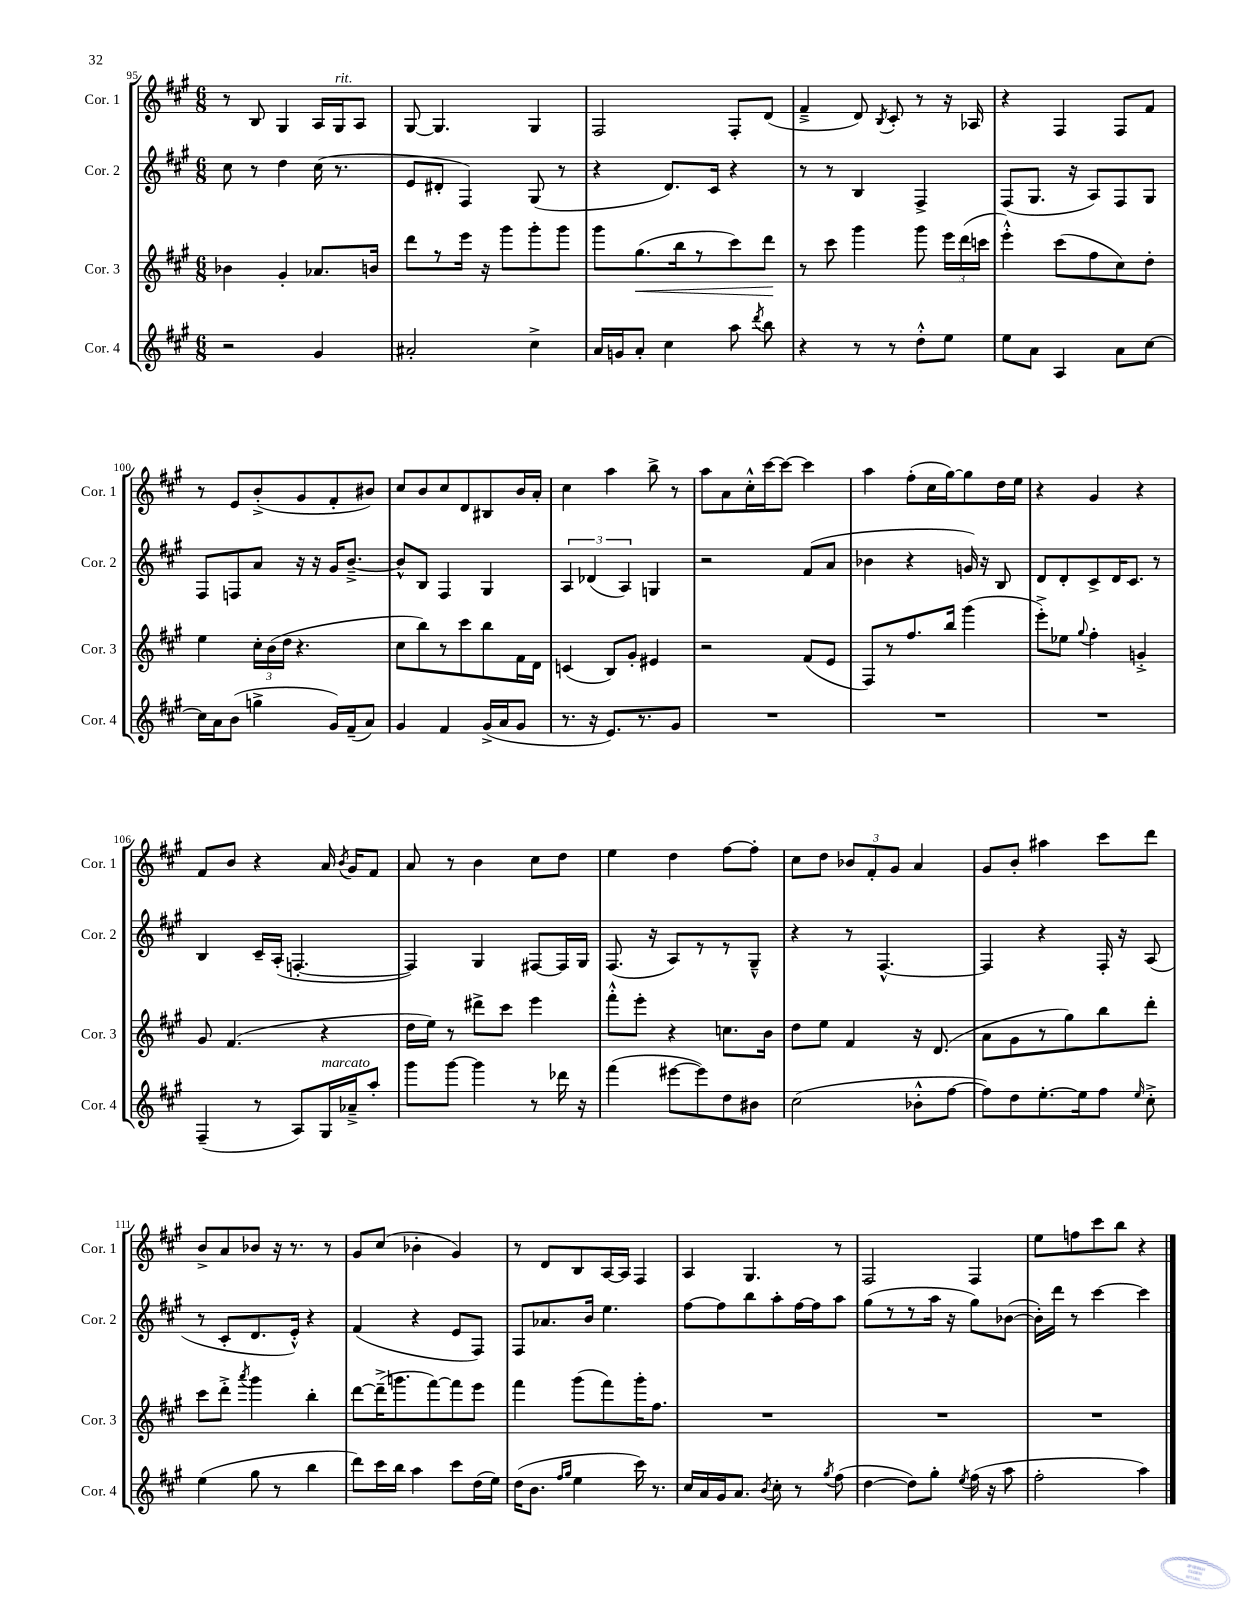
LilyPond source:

<<
\new StaffGroup <<
\new Staff = "s0" \with { instrumentName = "Cor. 1" shortInstrumentName = "Cor. 1" } {
    \clef treble \key a \major \numericTimeSignature \time 6/8
    \autoBeamOff r8 b8 gis4 a16[ gis16^\markup { \italic "rit." } a8] |
    gis8~ gis4. gis4 |
    fis2 fis8[-. d'8]( |
    fis'4---> d'8) \acciaccatura { b8 } cis'8-. r8 r16 aes16 |
    r4 fis4 fis8[ fis'8] |
    r8 e'8[ b'8-.->( gis'8 fis'8-. bis'8]) |
    cis''8[ b'8 cis''8 d'8 bis8 b'16 a'16]-. |
    cis''4 a''4 b''8-> r8 |
    a''8[ a'8 cis''16-.-^ cis'''16~ cis'''8]~ cis'''4 |
    a''4 fis''8[-.( cis''16 gis''16~) gis''8 d''16 e''16] |
    r4 gis'4 r4 |
    fis'8[ b'8] r4 a'16 \acciaccatura { b'8 } gis'16[ fis'8] |
    a'8 r8 b'4 cis''8[ d''8] |
    e''4 d''4 fis''8[~ fis''8]-. |
    cis''8[ d''8] \tuplet 3/2 { bes'8[ fis'8-. gis'8] } a'4 |
    gis'8[ b'8]-. ais''4 cis'''8[ d'''8] |
    b'8[-> a'8 bes'8] r16 r8. r8 |
    gis'8[ cis''8]( bes'4-. gis'4) |
    r8 d'8[ b8 a16~ a16] fis4 |
    a4 gis4. r8 |
    fis2 fis4 |
    e''8[ f''8 cis'''8 b''8] r4 \bar "|." |
}
\new Staff = "s1" \with { instrumentName = "Cor. 2" shortInstrumentName = "Cor. 2" } {
    \clef treble \key a \major \numericTimeSignature \time 6/8
    \autoBeamOff cis''8 r8 d''4 cis''16( r8. |
    e'8[ dis'8]-. fis4) gis8( r8 |
    r4 d'8.[) cis'16] r4 |
    r8 r8 b4 fis4-> |
    fis8[( gis8.] r16 a8[) fis8 gis8] |
    fis8[ f8 a'8] r16 r16 gis'16[ b'8.]~---> |
    b'8[-^ b8] fis4 gis4 |
    \tuplet 3/2 { a4 des'4( a4) } g4 |
    r2 fis'8[( a'8] |
    bes'4 r4 g'16) r16 b8 |
    d'8[ d'8-. cis'8-> d'16 cis'8.] r8 |
    b4 cis'16[-- a16]-.( f4.~-. |
    f4) gis4 fis8[~ fis16 gis16] |
    fis8.( r16 a8[) r8 r8 gis8]---^ |
    r4 r8 fis4.~-^ |
    fis4 r4 fis16-. r16 a8( |
    r8 cis'8[-. d'8. e'16]-.-^) r4 |
    fis'4( r4 e'8[ fis8]) |
    fis8[ aes'8. b'16] e''4. |
    fis''8[~ fis''8 b''8 a''8-. fis''16~ fis''16 a''8] |
    gis''8[( r8 r8 a''16] r16 gis''8[) bes'8]~( |
    bes'16[-.) d'''16] r8 cis'''4~ cis'''4 \bar "|." |
}
\new Staff = "s2" \with { instrumentName = "Cor. 3" shortInstrumentName = "Cor. 3" } {
    \clef treble \key a \major \numericTimeSignature \time 6/8
    \autoBeamOff bes'4 gis'4-. aes'8.[ b'16] |
    d'''8[ r8 e'''16] r16 gis'''8[ gis'''8-. gis'''8] |
    gis'''8[ gis''8.\<( b''16 r8 cis'''8) d'''8]\! |
    r8 cis'''8 gis'''4 gis'''8 \tuplet 3/2 { e'''16[ d'''16( c'''16] } |
    e'''4-.-^) cis'''8[( fis''8 cis''8) d''8]-. |
    e''4 \tuplet 3/2 { cis''16[-. b'16( d''16] } r4. |
    cis''8[ b''8) r8 cis'''8 b''8 fis'16 d'16] |
    c'4( b8[) gis'8]-. eis'4 |
    r2 fis'8[( e'8] |
    fis8[) r8 fis''8. b''16] gis'''4( |
    e'''8[-.->) ees''8] \appoggiatura { gis''8 } fis''4-. g'4-.-> |
    gis'8 fis'4.( r4 |
    d''16[ e''16]) r8 dis'''8[-> cis'''8] e'''4 |
    fis'''8[-.-^ e'''8]-. r4 c''8.[ b'16] |
    d''8[ e''8] fis'4 r16 d'8.( |
    a'8[ gis'8 r8 gis''8) b''8 d'''8]-. |
    cis'''8[ d'''8]-.-> \acciaccatura { a'''8 } gis'''4 b''4-. |
    d'''8[~ d'''16--->( g'''8. fis'''8~) fis'''8 e'''8] |
    fis'''4 gis'''8[( fis'''8) gis'''16-. fis''8.] |
    R2. |
    R2. |
    R2. \bar "|." |
}
\new Staff = "s3" \with { instrumentName = "Cor. 4" shortInstrumentName = "Cor. 4" } {
    \clef treble \key a \major \numericTimeSignature \time 6/8
    \autoBeamOff r2 gis'4 |
    ais'2-. cis''4-> |
    a'16[ g'16 a'8]-. cis''4 a''8 \acciaccatura { d'''8 } b''8 |
    r4 r8 r8 d''8[-.-^ e''8] |
    e''8[ a'8] a4 a'8[ cis''8]~ |
    cis''16[ a'16 b'8]( g''4-> gis'16[) fis'16--( a'8]) |
    gis'4 fis'4 gis'16[->( a'16 gis'8] |
    r8. r16 e'8.[) r8. gis'8] |
    R2. |
    R2. |
    R2. |
    fis4--( r8 a8[) gis16^\markup { \italic "marcato" } aes'16---> a''8]-. |
    gis'''8[ gis'''8]~ gis'''4 r8 des'''16 r16 |
    fis'''4( eis'''8[~ eis'''8) d''8 bis'8] |
    cis''2( bes'8[-.-^ fis''8]~ |
    fis''8[) d''8 e''8.~-. e''16 fis''8] \grace { e''16 } cis''8-.-> |
    e''4( gis''8 r8 b''4 |
    d'''8[) cis'''16 b''16] a''4 cis'''8[ d''16( e''16]) |
    d''16[( b'8.] \grace { fis''16[ gis''16] } e''4 cis'''16) r8. |
    cis''16[ a'16 gis'16 a'8.] \acciaccatura { b'8 } cis''8-. r8 \acciaccatura { gis''8 } fis''8( |
    d''4~ d''8[) gis''8]-. \acciaccatura { e''8 } fis''16( r16 a''8 |
    fis''2-. a''4) \bar "|." |
}
>>
>>
\layout { \context { \Score currentBarNumber = #95 } }
